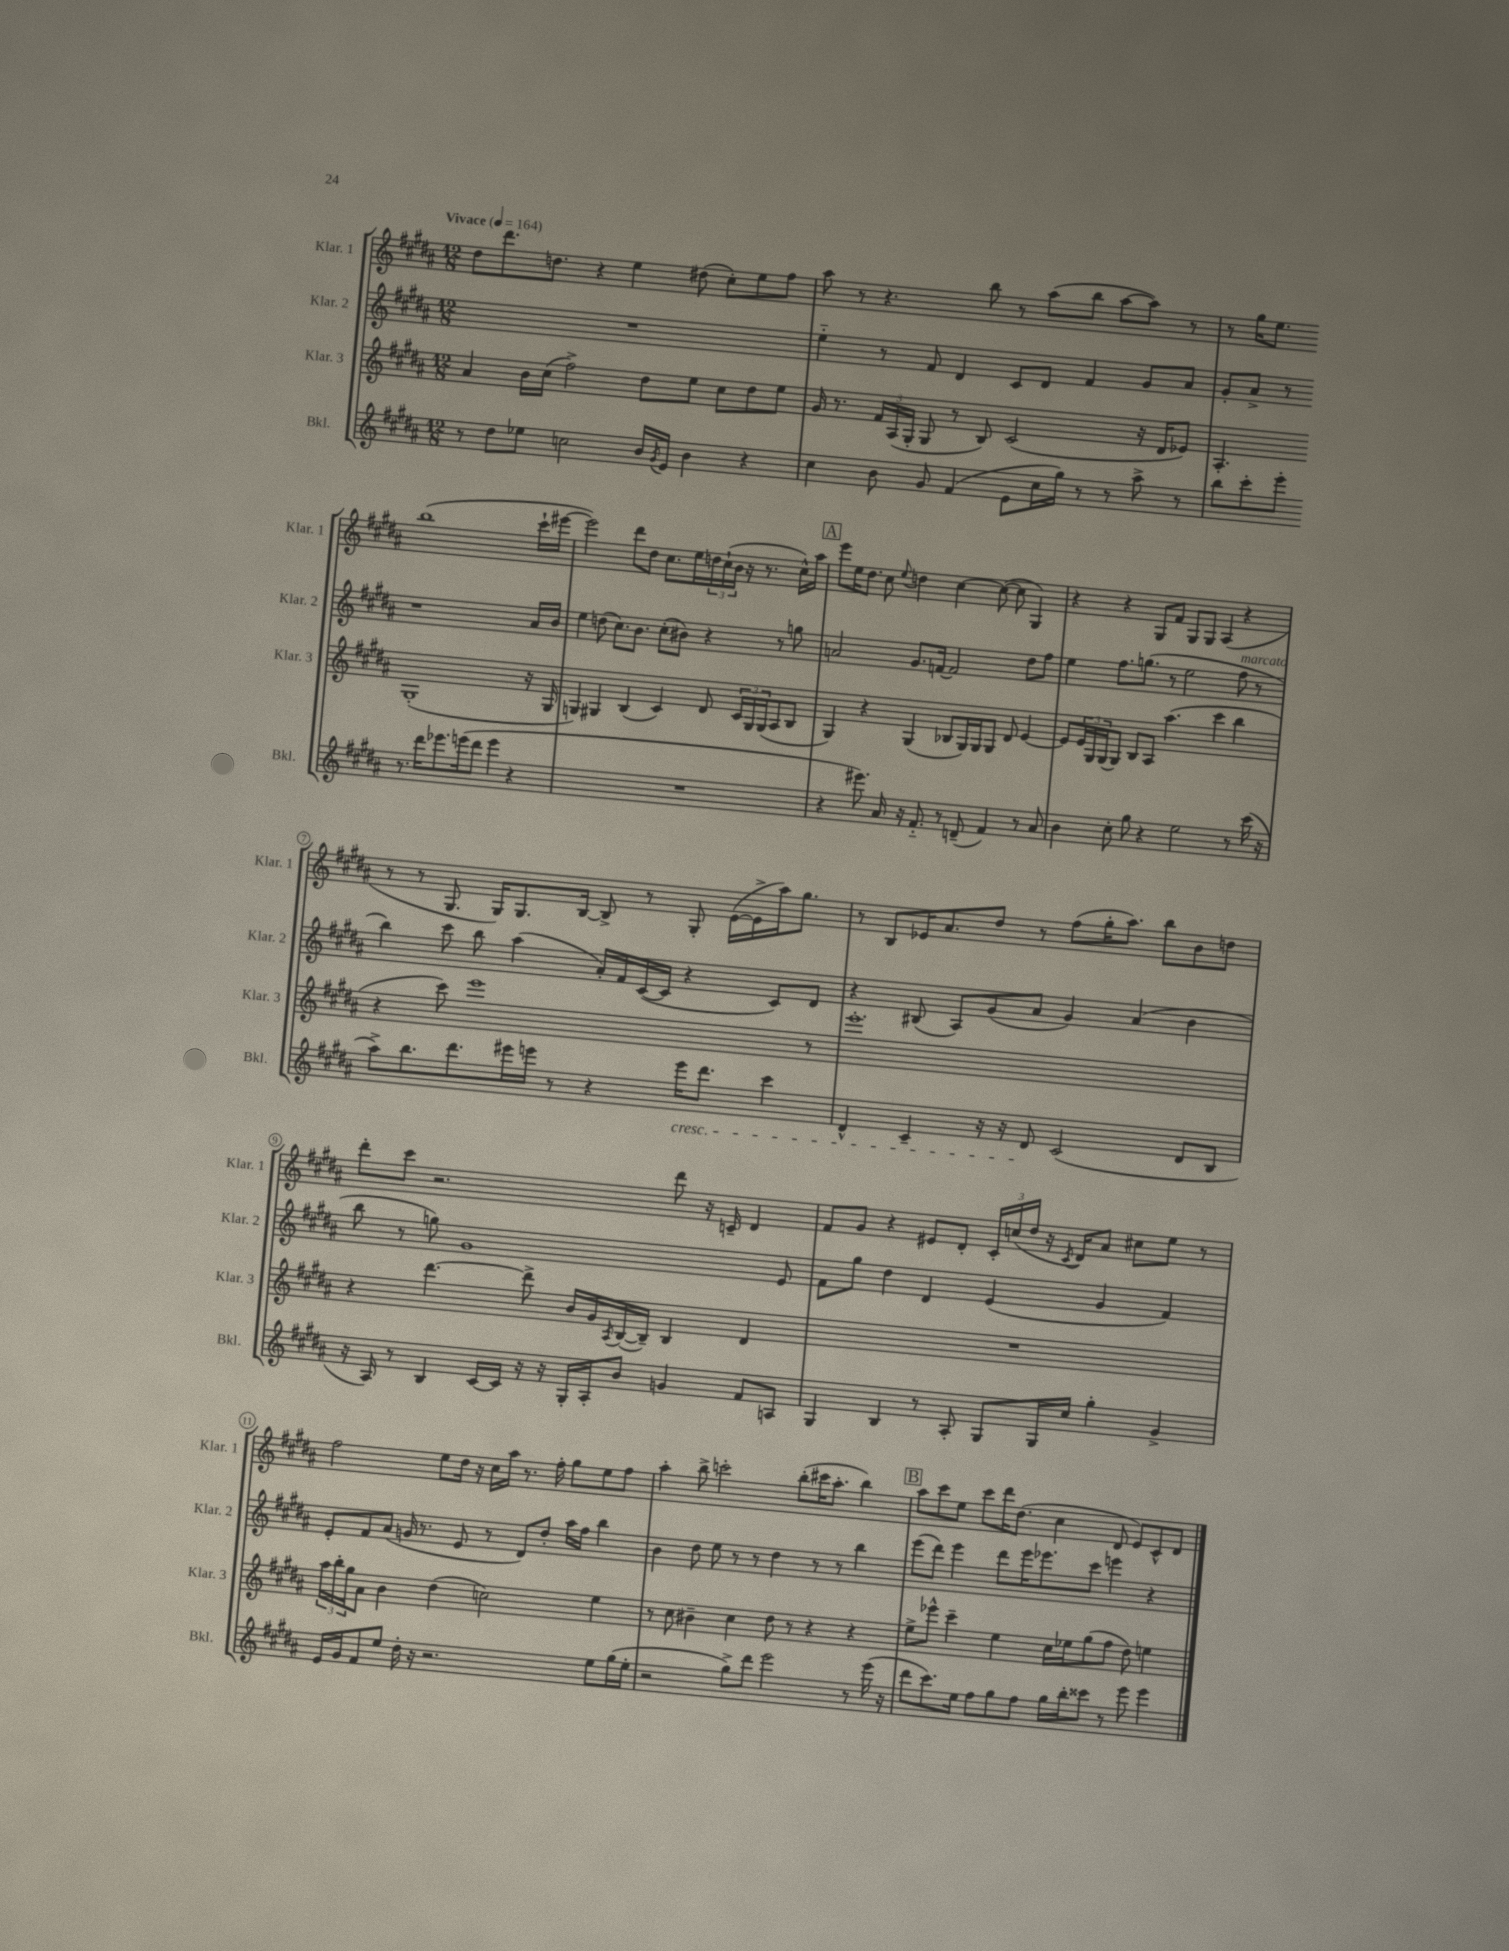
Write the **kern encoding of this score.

**kern	**kern	**kern	**kern
*staff4	*staff3	*staff2	*staff1
*clefG2	*clefG2	*clefG2	*clefG2
*k[f#c#g#d#a#]	*k[f#c#g#d#a#]	*k[f#c#g#d#a#]	*k[f#c#g#d#a#]
*M12/8	*M12/8	*M12/8	*M12/8
*MM164	*MM164	*MM164	*MM164
8r	4a#	1.r	8dd#
8dd#	.	.	8.ddd#
8ee-	16b	.	.
.	(16cc#	.	8.dd
2cc	2ff#^)	.	.
.	.	.	4r
.	.	.	4ee
16b	8dd#	.	.
8qg#	.	.	.
16e	.	.	.
4b	8ee	.	(8dd#
.	8cc#	.	8cc#')
4r	8dd#	.	8ee
.	8ee	.	8ff#
=	=	=	=
4cc#	16g#	4ee'~	8aa#
.	8.r	.	.
.	.	.	8r
8b	24f#	8r	4.r
.	(24A#	.	.
.	24G#'	.	.
8g#	8G#	8f#	.
(4f#	8r	4d#	.
.	8B)	.	8bb
8e	(2c#	8c#	8r
16cc#	.	8d#	(8aa#
16gg#)	.	.	.
8r	.	4f#	8bb
8r	.	.	[8aa#
8aa#^	16r	8g#	8aa#])
.	16d#	.	.
8r	8e-)	8a#	8r
=	=	=	=
8bb	4.A#'	8g#'	8r
8ccc#'	.	8a#^	16gg#
.	.	.	8.ee
8eee'	.	8r	.
8.r	(1G#'	1r	(1bb
16ddd#	.	.	.
8.eee-	.	.	.
(16eee	.	.	.
8ddd#	.	.	.
4eee	.	.	.
4r	.	.	.
.	16r	16a#	16ccc#`
.	16G#	16b	[16eee#
=	=	=	=
1.r	4G)	4ee	2eee#])
.	4G#	(8dd	.
.	.	8.cc#)	.
.	(4B	.	8ddd#
.	.	8.b	.
.	.	.	8dd#
.	4c#)	(8cc#'	8.cc#
.	.	8b#)	.
.	.	.	16ee
.	8d#	4r	24dd
.	.	.	(24cc#`
.	.	.	24b
.	24c#	.	16r
.	24G#	.	.
.	.	.	8.r
.	(24G#	.	.
.	8A#	8r	.
.	8B	8gg	16cc#^^)
.	.	.	16aa#
=	=	=	=
4r	4G#)	2a	8eee
.	.	.	16ee
.	.	.	8.dd#
8.eee#)	4r	.	.
.	.	.	8cc#
16a#	.	.	.
.	.	.	8qqee
16r	(4G#	8.g#	4dd
8.f#'~	.	.	.
.	.	[16f	.
8r	8B-	2f]	[4cc#
(8d~	16G#)	.	.
.	16G#	.	.
4f#)	8G#	.	(8cc#_
.	8d#	.	8cc#]
8r	[4e	8dd#	4G#)
8a#	.	8ff#	.
=	=	=	=
4b	8e]	4ee	4r
.	24e	.	.
.	24G#	.	.
.	(24G#	.	.
8cc#'	8G#)	8.ff#	4r
8gg#	8B	.	.
.	.	(8.gg	.
4r	8A#	.	8G#
.	(4.aa#	8r	8f#
2ee	.	2ee	8G#
.	.	.	8G#
.	4ccc#	.	(4A#
8r	4bb	8ff#	4r
(16ccc#	.	8r	.
16r	.	.	.
=	=	=	=
8aa#^)	4r	4bb)	8r
8.bb	.	.	8r
.	8ccc#)	8ccc#	8.G#
8.ddd#	.	.	.
.	1eee	8bb	.
.	.	.	16G#)
16eee#	.	(4aa#	8.G#
16eee	.	.	.
8r	.	.	.
.	.	.	[16B
4r	.	16a#')	8B^]
.	.	16f#	.
.	.	([16c#	8r
.	.	16c#]	.
16eee	.	4r	8G#'
8.ddd#	.	.	.
.	.	.	([16e
.	.	.	16e^]
4ccc#	.	8c#)	16aa#)
.	.	.	8.gg#
.	8r	8d#	.
=	=	=	=
4d#^^	1.eee'	4r	8r
.	.	.	8B
4c#~	.	(8B#	16e-
.	.	.	8.a#
.	.	8A#)	.
16r	.	(8g#	8dd#
16r	.	.	.
8d#	.	8a#	8r
(2c#	.	4g#)	(8ff#
.	.	.	16gg#'
.	.	.	8.aa#)
.	.	(4a#	.
.	.	.	8bb
8d#	.	4b	8b
8B	.	.	8dd
=	=	=	=
16r	4r	8bb	8ddd#'
16A#)	.	.	.
8r	.	8r	8ccc#
4B	[4.ddd#	8gg)	2.r
.	.	1g#	.
[16c#	.	.	.
16c#]	.	.	.
16r	8ddd#^]	.	.
16r	.	.	.
16G#'	16b	.	.
16A#'	16g#	.	.
.	8qA#	.	.
8b	([16B	.	.
.	16B~])	.	.
4g	4B	.	8ddd#
.	.	.	16r
.	.	.	16c~
8f#	4d#	.	4d#
8A	.	8e	.
=	=	=	=
4G#	1.r	8f#	8f#
.	.	8gg#	8g#
4B	.	4dd#	4r
8r	.	4d#	8e#
8A#'	.	.	8d#'
8G#	.	(4e	24c#'
.	.	.	(24cc
.	.	.	24dd#
16G#	.	.	16r
.	.	.	8qc#
16cc#	.	.	16d#)
4gg#'	.	4g#	8a#
.	.	.	8cc#
4g#^	.	4f#)	8ee
.	.	.	8r
=	=	=	=
16e	24aa#	8e'	2ff#
.	24bb'	.	.
16g#	.	.	.
.	24gg#	.	.
8f#	8a#	8f#	.
8ee	4b	(8a#	.
16dd#'	.	16g	.
16r	.	8.r	.
2.r	(4dd#	.	8ee
.	.	8e	16dd#
.	.	.	16r
.	2cc)	8r	16cc#
.	.	.	16aa#
.	.	8d#)	8.r
.	.	8dd#'	.
.	.	.	16ff#'
.	.	16aa#	8gg#
.	.	16ff#	.
8ee	4ee	4bb	8ee
(16gg#	.	.	8ff#
16ee'	.	.	.
=	=	=	=
2r	8r	4b	4aa#'
.	8cc#	.	.
.	4b#~	8dd#	8bb^
.	.	8ee	2ccc'
8gg#^)	4cc#	8r	.
8ddd#	.	8r	.
2eee	8dd#	4dd#	.
.	8r	.	(8bb'
.	4r	8r	16ccc#
.	.	.	8.aa#'
.	.	8r	.
8r	4r	4bb	4bb)
(16eee	.	.	.
16r	.	.	.
=	=	=	=
8ddd#	8ee^	(8eee	8aa#
8.ccc#)	8eee-^^	8ddd#)	8ccc#
.	4ccc#~	4eee	8ee
16ee	.	.	.
8ff#	.	.	8ccc#
8gg#	4ee	8ddd#	16ddd#
.	.	.	(8.dd#
8ff#	.	16eee	.
.	.	8.eee-	.
16gg#	16cc#	.	4cc#
16bb'	16ee-	.	.
8ccc##	(8gg#	8ccc#	.
8r	8ff#	4eee	8d#
8eee	8dd#)	.	8e)
4eee	4ee	4r	8c#^^
.	.	.	8d#
==	==	==	==
*-	*-	*-	*-
